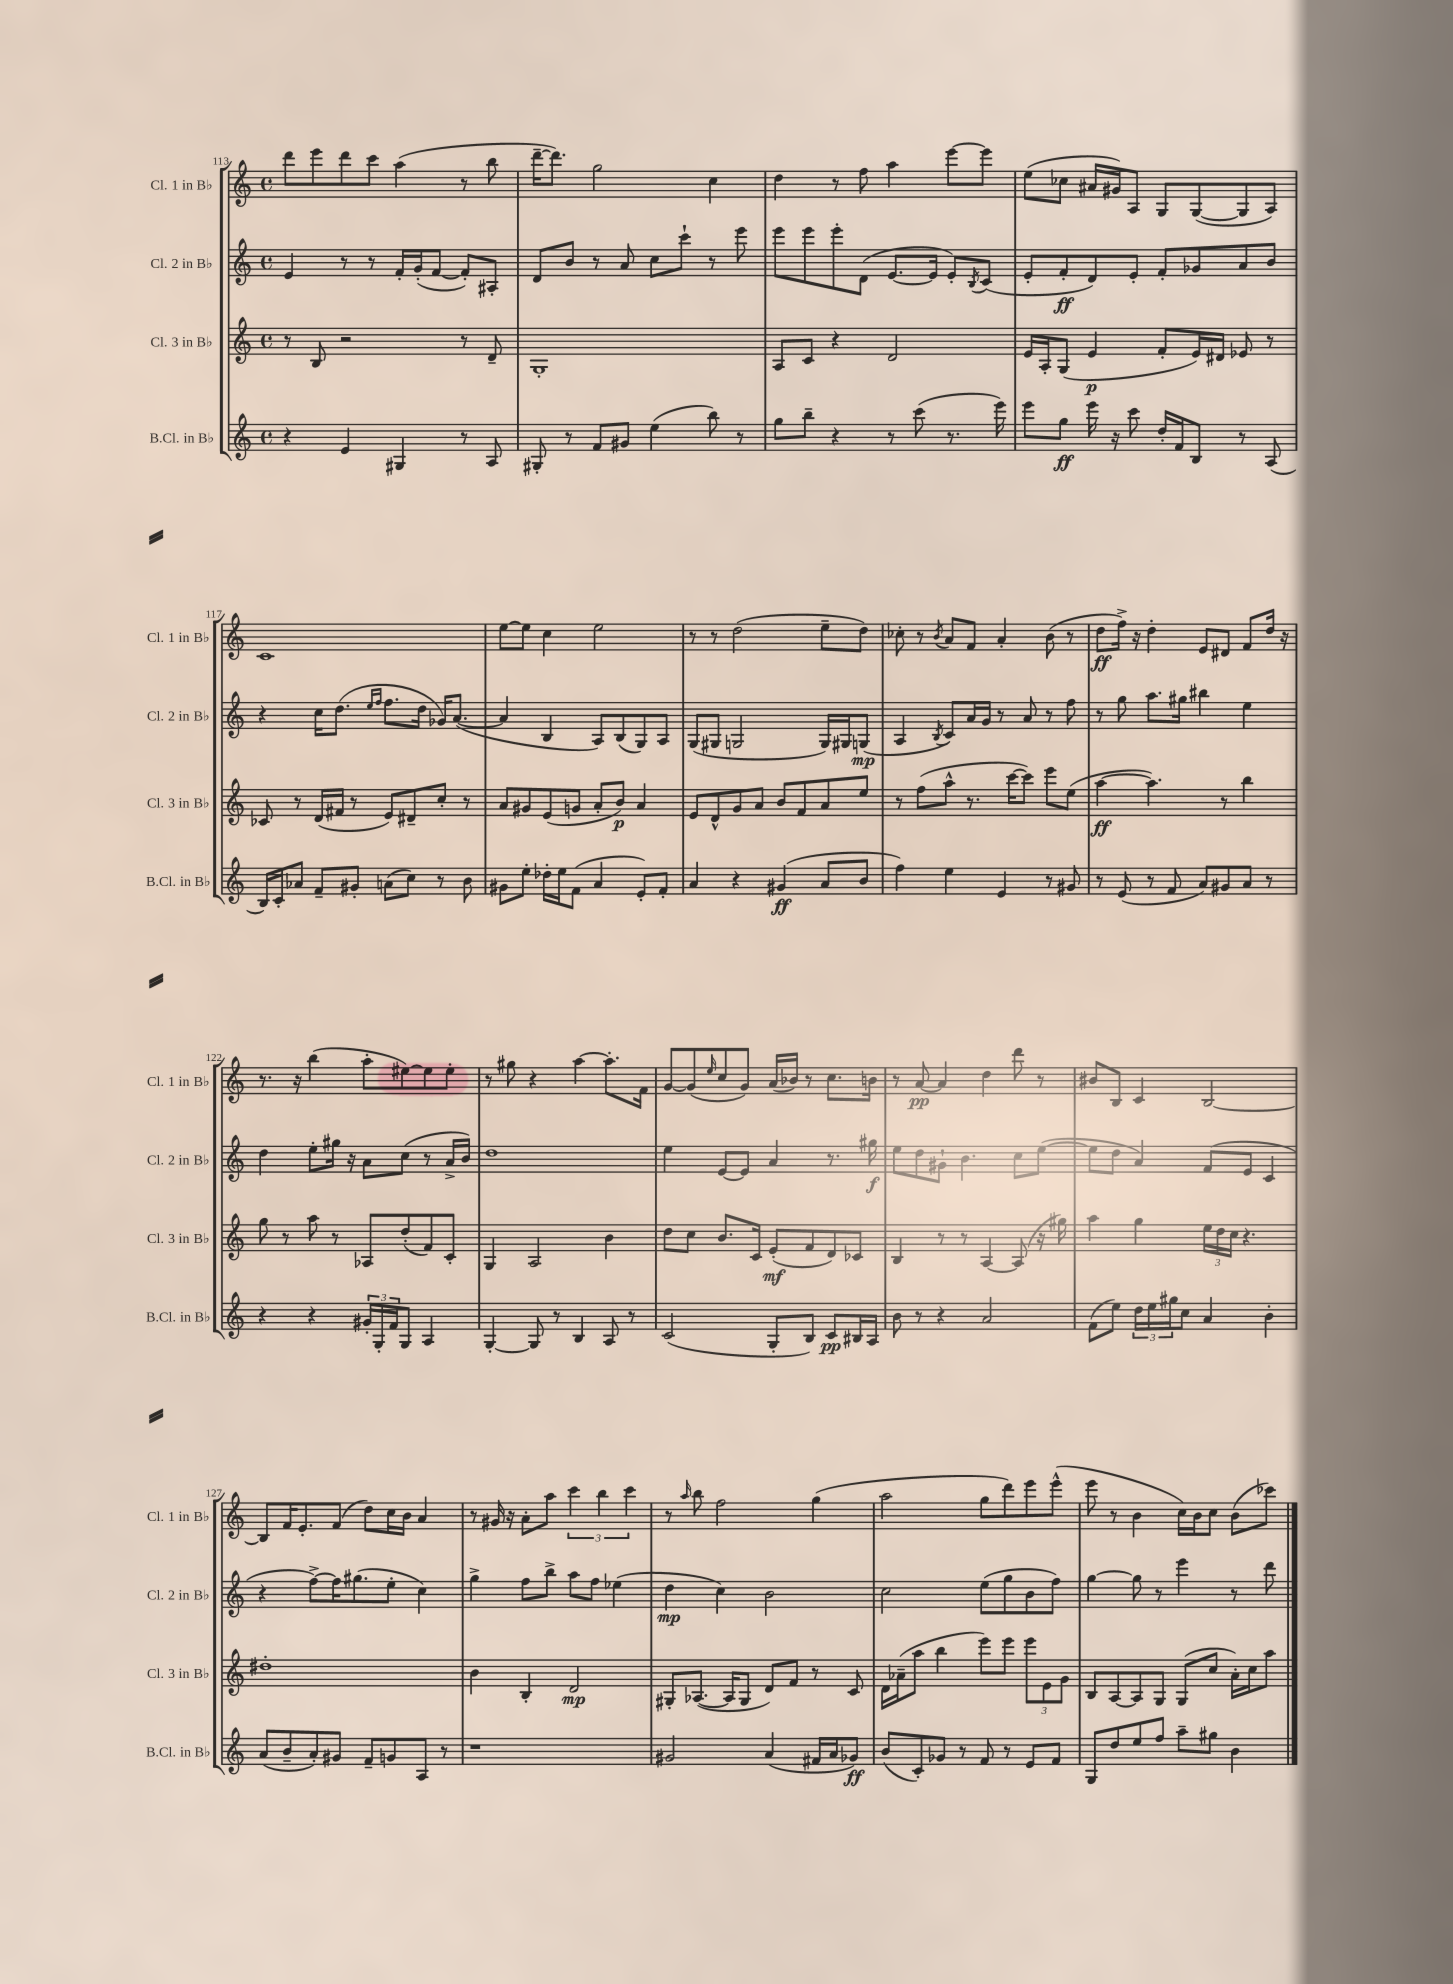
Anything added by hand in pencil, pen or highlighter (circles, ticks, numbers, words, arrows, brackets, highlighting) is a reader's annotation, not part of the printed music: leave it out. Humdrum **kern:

**kern	**kern	**kern	**kern
*staff4	*staff3	*staff2	*staff1
*clefG2	*clefG2	*clefG2	*clefG2
*k[]	*k[]	*k[]	*k[]
*M4/4	*M4/4	*M4/4	*M4/4
*met(c)	*met(c)	*met(c)	*met(c)
4r	8r	4e	8ddd
.	8B	.	8eee
4e	2r	8r	8ddd
.	.	8r	8ccc
4G#	.	16f'	(4aa
.	.	(16g'	.
.	.	[8f	.
8r	8r	8f'])	8r
8A	8d~	8A#'	8bb
=	=	=	=
8G#'	1G'	8d	[16ddd~
.	.	.	8.ddd])
8r	.	8b	.
8f	.	8r	2gg
8g#	.	8a	.
(4ee	.	8cc	.
.	.	8ccc`	.
8bb)	.	8r	4cc
8r	.	8eee	.
=	=	=	=
8gg	8A	8eee	4dd
8bb~	8c	8eee	.
4r	4r	8eee'	8r
.	.	(8d	8ff
8r	2d	[8.e	4aa
(8ccc	.	.	.
.	.	16e]	.
8.r	.	8e')	[8eee
.	.	8qB	.
.	.	(8c	8eee]
16eee)	.	.	.
=	=	=	=
8eee	16e	8e'	(8ee
.	16A'	.	.
8gg	(8G	8f'	8cc-
16eee	4e	8d)	16a#
16r	.	.	16g#)
8ccc	.	8e'	8A
16dd'	8f'	8f'	8G
16f	.	.	.
8B	16e)	8g-	([8G
.	16d#	.	.
8r	8e-	8a	8G]
(8A	8r	8b	8A)
=	=	=	=
16B)	8c-	4r	1c
16c'	.	.	.
8a-	8r	.	.
8f~	(16d	16cc	.
.	16f#	(8.dd	.
8g#'	8r	.	.
.	.	16qqee	.
.	.	16qqff	.
(8a	8e)	8.ff	.
8cc)	8d#~	.	.
.	.	16dd	.
8r	8cc'	16g-)	.
.	.	([8.a	.
8b	8r	.	.
=	=	=	=
8g#	8a	4a]	[8ee
8ee'	8g#	.	8ee]
16dd-'	(8e	4B	4cc
16ee	.	.	.
(8f	8g	.	.
4a	8a'	8A)	2ee
.	8b)	(8B	.
8e')	4a	8G)	.
8f'	.	8A	.
=	=	=	=
4a	8e	(8G	8r
.	8d^^	8G#	8r
4r	8g	2G	(2dd
.	8a	.	.
(4g#	8b	.	.
.	8f	.	.
8a	8a	16G)	8ee~
.	.	16G#	.
8b	8ee	(8G	8dd)
=	=	=	=
4ff)	8r	4A	8cc-'
.	(8ff	.	8r
.	.	8qB	8qb
4ee	8aa^^	8c)	8a
.	8.r	16a	8f
.	.	16g	.
4e	.	8r	4a'
.	[16ccc	.	.
.	8ccc])	8a	.
8r	8eee	8r	(8b
8g#	(8ee	8ff	8r
=	=	=	=
8r	[4aa	8r	8dd
(8e	.	8gg	16ff^)
.	.	.	16r
8r	4.aa])	8.aa	4dd'
8f	.	.	.
.	.	16gg#	.
8a)	.	4bb#	8e
8g#	8r	.	8d#
8a	4bb	4ee	8f
8r	.	.	16dd
.	.	.	16r
=	=	=	=
4r	8gg	4dd	8.r
.	8r	.	.
.	.	.	16r
4r	8aa	8ee'	(4bb
.	8r	16gg#	.
.	.	16r	.
24g#'	8A-	8a	8aa'
24G'	.	.	.
24f	.	.	.
8G	(8dd'	(8cc	[8ee#)
4A	8f)	8r	8ee#]
.	8c'	16a^	8ee#'
.	.	16b)	.
=	=	=	=
[4G'	4G	1dd	8r
.	.	.	8gg#
8G]	2A	.	4r
8r	.	.	.
4B	.	.	[4aa
8A	4b	.	8.aa']
8r	.	.	.
.	.	.	16f
=	=	=	=
(2c	8dd	4ee	[8g
.	8cc	.	(8g]
.	.	.	16qqee
.	8.b	[8e	8cc
.	.	8e]	8g)
.	16c	.	.
8G'	(8e'	4a	(16a
.	.	.	16b-)
8B)	8f	.	8r
8c	8d)	8.r	8.cc
16B#	8c-	.	.
16A	.	16gg#	16b
=	=	=	=
8b	4B	8ee	8r
8r	.	8dd	[8a
4r	8r	8g#`	4a]
.	8r	4.b	.
2a	[4A	.	4dd
.	(8A]	8cc	8ddd
.	16r	([8ee	8r
.	16gg#)	.	.
=	=	=	=
(8f	4aa	8ee]	8b#
8ee)	.	8dd	8B
24dd	4gg	4a)	4c
24ee	.	.	.
24gg#	.	.	.
8cc	.	.	.
4a	24ee	(8f	[2B
.	24dd	.	.
.	24cc	.	.
.	4.r	8e	.
4b'	.	4c	.
=	=	=	=
(8a	1dd#'	4r	8B]
8b~	.	.	16f
.	.	.	8.e'
8a')	.	[8ff^)	.
8g#	.	16ff]	(8f
.	.	(8.gg#	.
8f~	.	.	8dd)
8g	.	8ee'	16cc
.	.	.	16b
8A	.	4cc)	4a
8r	.	.	.
=	=	=	=
1r	4b	4gg^	8r
.	.	.	16g#
.	.	.	16r
.	4B'	8ff	8a'
.	.	8bb^	8aa
.	2d	8aa	6ccc
.	.	8ff	.
.	.	.	6bb
.	.	(4ee-	.
.	.	.	6ccc
=	=	=	=
2g#	8G#'	4dd	8r
.	.	.	16qqaa
.	([8.A-	.	8bb
.	.	4cc)	2ff
.	16A-]	.	.
.	8G#	.	.
(4a	8d)	2b	.
.	8f	.	.
16f#	8r	.	(4gg
16a	.	.	.
8g-)	8c	.	.
=	=	=	=
(8b	16d	2cc	2aa
.	(16a-~	.	.
8c')	8aa	.	.
8g-	4bb	.	.
8r	.	.	.
8f	8eee)	(8ee	8gg
8r	8eee	8gg	8ddd)
8e	12eee	8b	8eee
.	12e	.	.
8f	.	8ff)	(8eee^^
.	12g	.	.
=	=	=	=
8G	8B	[4gg	8eee
8dd	[8A	.	8r
8ee	8A]	8gg]	4b
8ff	8G	8r	.
8aa~	(8G	4eee	16cc)
.	.	.	16b
8gg#	8cc	.	8cc
4b	16a')	8r	(8b
.	16cc	.	.
.	8aa	8ddd	8ccc-)
==	==	==	==
*-	*-	*-	*-
